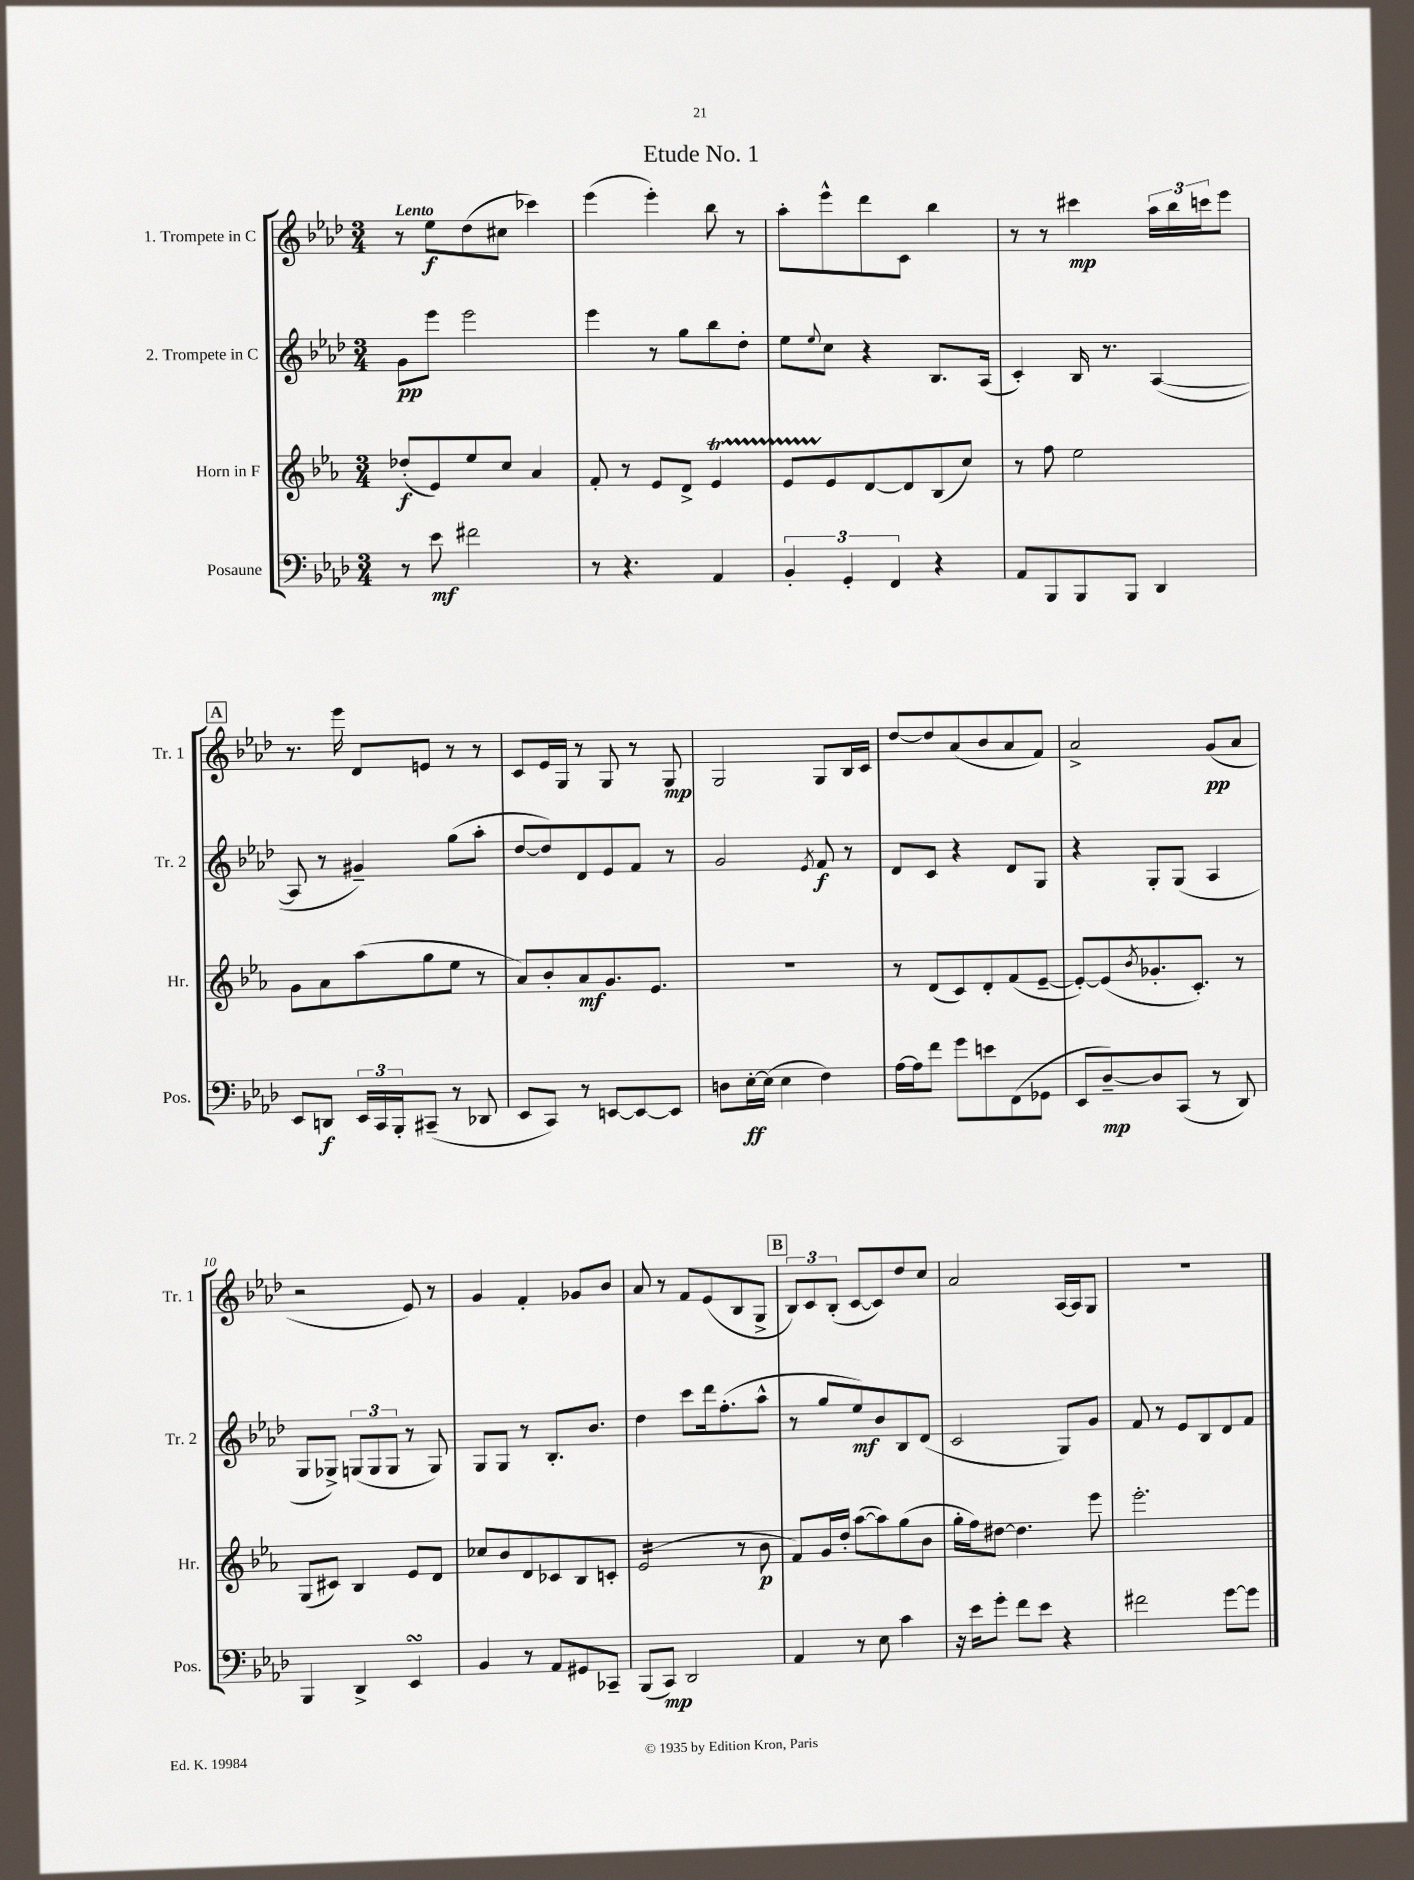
\header { title = "Etude No. 1" }
<<
\new StaffGroup <<
\new Staff = "s0" \with { instrumentName = "1. Trompete in C" shortInstrumentName = "Tr. 1" } {
    \clef treble \key aes \major \numericTimeSignature \time 3/4 \tempo "Lento"
    r8 ees''8\f des''8( cis''8 ces'''4) |
    ees'''4( ees'''4-.) bes''8 r8 |
    aes''8-. ees'''8-^ des'''8 c'8 bes''4 |
    r8 r8 cis'''4\mp \tuplet 3/2 { aes''16 bes''16 c'''16 } ees'''8 |
    \mark \markup { \box "A" } r8. ees'''16 des'8 e'8 r8 r8 |
    c'8 ees'16 g16 r8 g8 r8 g8\mp |
    g2 g8 bes16 c'16 |
    des''8~ des''8 aes'8( bes'8 aes'8 f'8) |
    aes'2-> g'8\pp( aes'8 |
    r2 ees'8) r8 |
    g'4 f'4-. ges'8 bes'8 |
    aes'8 r8 f'8 ees'8( bes8 g8-> |
    \mark \markup { \box "B" } \tuplet 3/2 { bes8) c'8 bes8-.( } c'8~ c'8) des''8 c''8 |
    aes'2 aes16~ aes16 g8 |
    R2. \bar "|." |
}
\new Staff = "s1" \with { instrumentName = "2. Trompete in C" shortInstrumentName = "Tr. 2" } {
    \clef treble \key aes \major \numericTimeSignature \time 3/4
    g'8\pp ees'''8 ees'''2 |
    ees'''4 r8 g''8 bes''8 des''8-. |
    ees''8 \appoggiatura { ees''8 } c''8 r4 bes8. aes16( |
    c'4-.) bes16 r8. aes4~( |
    \mark \markup { \box "A" } aes8 r8 gis'4--) g''8( aes''8-. |
    des''8~ des''8) des'8 ees'8 f'8 r8 |
    g'2 \acciaccatura { ees'8 } f'8\f r8 |
    des'8 c'8 r4 des'8 g8 |
    r4 g8-. g8( aes4 |
    g8 ges8->) \tuplet 3/2 { g8( g8 g8 } r8 g8) |
    g8 g8 r8 bes8.-. bes'8. |
    des''4 c'''8 des'''16 f''8.-.( aes''8-^ |
    \mark \markup { \box "B" } r8 g''8 ees''8\mf) bes'8 bes8 des'8( |
    c'2 g8) g'8 |
    f'8 r8 ees'8 bes8 des'8 f'8 \bar "|." |
}
\new Staff = "s2" \with { instrumentName = "Horn in F" shortInstrumentName = "Hr." } {
    \clef treble \key ees \major \numericTimeSignature \time 3/4
    des''8-.\f( ees'8) ees''8 c''8 aes'4 |
    f'8-. r8 ees'8 d'8-> ees'4\startTrillSpan |
    ees'8 ees'8\stopTrillSpan d'8~ d'8 bes8( c''8) |
    r8 f''8 ees''2 |
    \mark \markup { \box "A" } g'8 aes'8 aes''8( g''8 ees''8 r8 |
    aes'8) bes'8-. aes'8\mf g'8. ees'8. |
    R2. |
    r8 d'8( c'8) d'8-. f'8( ees'8~-- |
    ees'8~-.) ees'8( \acciaccatura { bes'8 } ges'8.-. c'8.-.) r8 |
    g8( cis'8) bes4 ees'8 d'8 |
    ces''8 bes'8 d'8 ces'8 bes8 c'8-. |
    ees'2:16( r8 bes'8\p |
    \mark \markup { \box "B" } f'8) g'16 d''16-. aes''8~( aes''8) g''8( bes'8 |
    g''16-. f''16) dis''8~ dis''4. ees'''8 |
    ees'''2.-. \bar "|." |
}
\new Staff = "s3" \with { instrumentName = "Posaune" shortInstrumentName = "Pos." } {
    \clef bass \key aes \major \numericTimeSignature \time 3/4
    r8 ees'8\mf fis'2 |
    r8 r4. aes,4 |
    \tuplet 3/2 { bes,4-. g,4-. f,4 } r4 |
    aes,8 bes,,8 bes,,8 bes,,8 des,4 |
    \mark \markup { \box "A" } ees,8 d,8\f \tuplet 3/2 { ees,16 c,16 bes,,16-. } cis,8--( r8 des,8 |
    ees,8 c,8) r8 e,8~ e,8~ e,8 |
    d8 ees16~-.\ff ees16( ees4 f4) |
    aes16~ aes16 f'8 g'8 e'8 f,8( ges,8 |
    ees,8 des8~--\mp) des8 c,8( r8 des,8) |
    bes,,4 des,4-> ees,4\turn |
    bes,4 r8 aes,8 gis,8 ces,8-- |
    bes,,8( c,8\mp) des,2 |
    \mark \markup { \box "B" } aes,4 r8 ees8 c'4 |
    r16 ees'16 g'8-. f'8 ees'8 r4 |
    fis'2 g'8~ g'8 \bar "|." |
}
>>
>>
